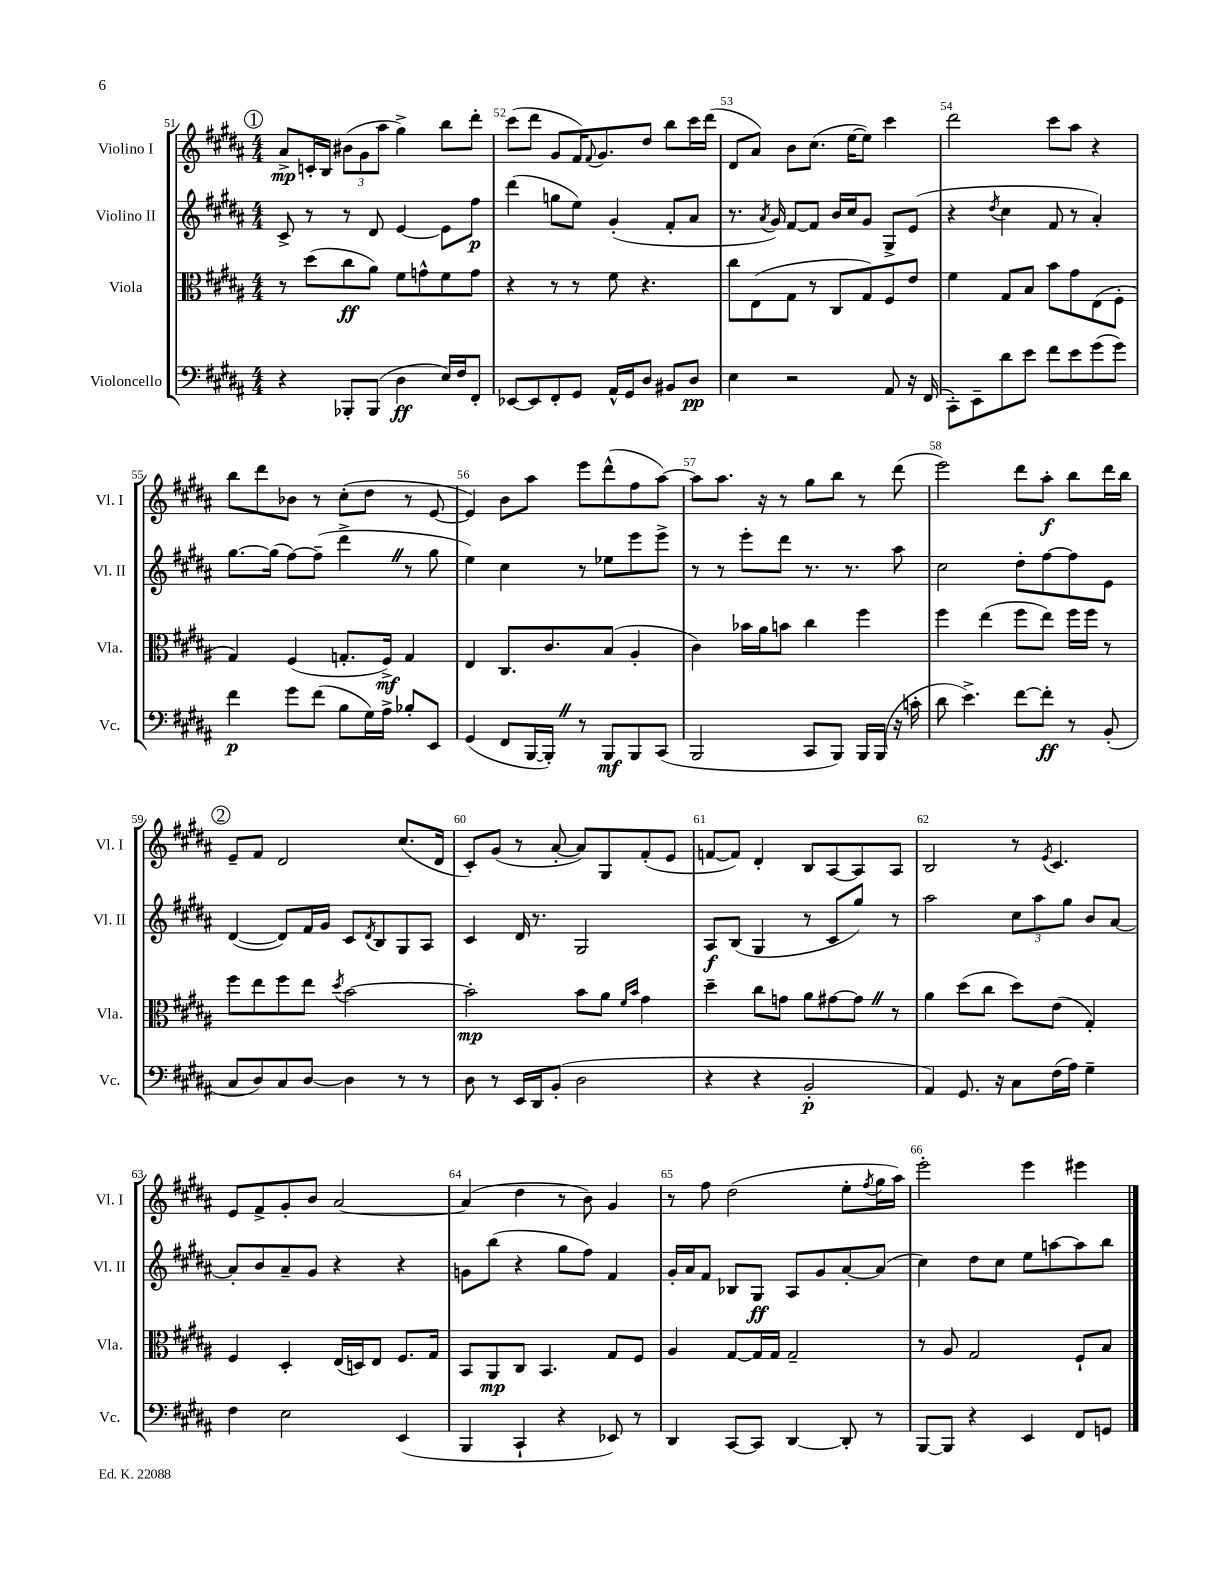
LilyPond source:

<<
\new StaffGroup <<
\new Staff = "s0" \with { instrumentName = "Violino I" shortInstrumentName = "Vl. I" } {
    \clef treble \key b \major \numericTimeSignature \time 4/4
    \mark \markup { \circle "1" } ais'8->\mp c'16-. b16 \tuplet 3/2 { bis'8( gis'8 ais''8 } gis''4->) b''8 dis'''8-. |
    cis'''8( dis'''8 gis'8 fis'16) \appoggiatura { fis'8 } gis'8. dis''8 b''8 cis'''16 dis'''16( |
    dis'8 ais'8) b'8 cis''8.( e''16~ e''8) cis'''4 |
    dis'''2 cis'''8 ais''8 r4 |
    b''8 dis'''8 bes'8 r8 cis''8-.( dis''8 r8 e'8~ |
    e'4) b'8 ais''8 e'''8 dis'''8-^( fis''8 ais''8~) |
    ais''8 ais''8. r16 r8 gis''8 b''8 r8 dis'''8( |
    e'''2) dis'''8 ais''8-.\f b''8 dis'''16 b''16 |
    \mark \markup { \circle "2" } e'8-- fis'8 dis'2 cis''8.( dis'16 |
    cis'8-.) gis'8( r8 ais'8~-. ais'8) gis8 fis'8-.( e'8 |
    f'8~ f'8) dis'4-. b8 ais8~ ais8 ais8 |
    b2 r8 \acciaccatura { e'8 } cis'4. |
    e'8 fis'8-> gis'8-. b'8 ais'2~ |
    ais'4( dis''4 r8 b'8) gis'4 |
    r8 fis''8 dis''2( e''8-. \acciaccatura { fis''8 } gis''16 ais''16) |
    e'''2-. e'''4 eis'''4 \bar "|." |
}
\new Staff = "s1" \with { instrumentName = "Violino II" shortInstrumentName = "Vl. II" } {
    \clef treble \key b \major \numericTimeSignature \time 4/4
    \mark \markup { \circle "1" } cis'8-> r8 r8 dis'8 e'4~ e'8 fis''8\p |
    dis'''4( g''8 e''8) gis'4-.( fis'8-. ais'8 |
    r8. \acciaccatura { ais'8 } gis'16) fis'8~ fis'8 b'16 cis''16 gis'8 gis8-> e'8( |
    r4 \acciaccatura { dis''8 } cis''4 fis'8 r8 ais'4-.) |
    gis''8.~ gis''16( fis''8~) fis''8--( dis'''4-> \once \override BreathingSign.text = \markup { \musicglyph "scripts.caesura.straight" } \breathe r8 gis''8 |
    e''4) cis''4 r8 ees''8 e'''8 e'''8-> |
    r8 r8 e'''8-. dis'''8 r8. r8. ais''8 |
    cis''2 dis''8-. fis''8~ fis''8 e'8 |
    \mark \markup { \circle "2" } dis'4~( dis'8) fis'16 gis'16 cis'8 \acciaccatura { dis'8 } b8 gis8 ais8 |
    cis'4 dis'16 r8. gis2 |
    ais8\f b8( gis4 r8 cis'8 gis''8) r8 |
    ais''2 \tuplet 3/2 { cis''8 ais''8 gis''8 } b'8 ais'8~ |
    ais'8-. b'8 ais'8-- gis'8 r4 r4 |
    g'8 b''8( r4 gis''8 fis''8) fis'4 |
    gis'16-. ais'16 fis'8 bes8 gis8\ff ais8 gis'8 ais'8~-. ais'8( |
    cis''4) dis''8 cis''8 e''8 a''8~ a''8 b''8 \bar "|." |
}
\new Staff = "s2" \with { instrumentName = "Viola" shortInstrumentName = "Vla." } {
    \clef alto \key b \major \numericTimeSignature \time 4/4
    \mark \markup { \circle "1" } r8 dis''8( cis''8\ff ais'8) fis'8 g'8-^ fis'8 g'8 |
    r4 r8 r8 fis'8 r4. |
    cis''8 e8( gis8 r8 cis8 gis8) fis8 e'8 |
    fis'4 gis8 b8 b'8 gis'8 e8( fis8-. |
    gis4) fis4( g8.-. fis16->\mf) g4 |
    e4 cis8. cis'8. b8( ais4-. |
    cis'4) bes'16 ais'16 b'8 cis''4 fis''4 |
    fis''4 e''4( fis''8 e''8) fis''16 fis''16 r8 |
    \mark \markup { \circle "2" } fis''8 e''8 fis''8 e''8 \acciaccatura { dis''8 } b'2~ |
    b'2-.\mp b'8 ais'8 \grace { fis'16 b'16 } gis'4 |
    dis''4-- cis''8 g'8 ais'8 gis'8~ gis'8 \once \override BreathingSign.text = \markup { \musicglyph "scripts.caesura.straight" } \breathe r8 |
    ais'4 dis''8( cis''8 dis''8) e'8( gis4-.) |
    fis4 dis4-. e16( d16) e8 fis8. gis16 |
    b,8 ais,8\mp cis8 b,4. gis8 fis8 |
    ais4 gis8~ gis16 gis16 gis2-- |
    r8 ais8 gis2 fis8-! b8 \bar "|." |
}
\new Staff = "s3" \with { instrumentName = "Violoncello" shortInstrumentName = "Vc." } {
    \clef bass \key b \major \numericTimeSignature \time 4/4
    \mark \markup { \circle "1" } r4 bes,,8-. bes,,8( dis4\ff e16) fis16 fis,8-. |
    ees,8~ ees,8 fis,8-. gis,8 ais,16-^ gis,16 dis8 bis,8 dis8\pp |
    e4 r2 ais,8 r16 fis,16( |
    cis,8-.) e,8-- dis'8 e'8 fis'8 e'8 gis'8( gis'8) |
    fis'4\p gis'8 fis'8( b8 gis16) ais16-> bes8-. e,8 |
    gis,4( fis,8 b,,16~ b,,16-.) \once \override BreathingSign.text = \markup { \musicglyph "scripts.caesura.straight" } \breathe r8 b,,8\mf b,,8 cis,8( |
    b,,2 cis,8 b,,8) b,,16 b,,16( r16 c'16-. |
    dis'8 e'4.->) fis'8~ fis'8-.\ff r8 b,8-.( |
    \mark \markup { \circle "2" } cis8 dis8) cis8 dis8~ dis4 r8 r8 |
    dis8 r8 e,16 dis,16 b,8-.( dis2 |
    r4 r4 b,2-.\p |
    ais,4) gis,8. r16 cis8 fis16( ais16) gis4-- |
    fis4 e2 e,4( |
    b,,4 cis,4-! r4 ees,8) r8 |
    dis,4 cis,8~ cis,8 dis,4~ dis,8-. r8 |
    b,,8~ b,,8 r4 e,4 fis,8 g,8 \bar "|." |
}
>>
>>
\layout { \context { \Score currentBarNumber = #51 \override BarNumber.break-visibility = ##(#f #t #t) barNumberVisibility = #all-bar-numbers-visible } }
